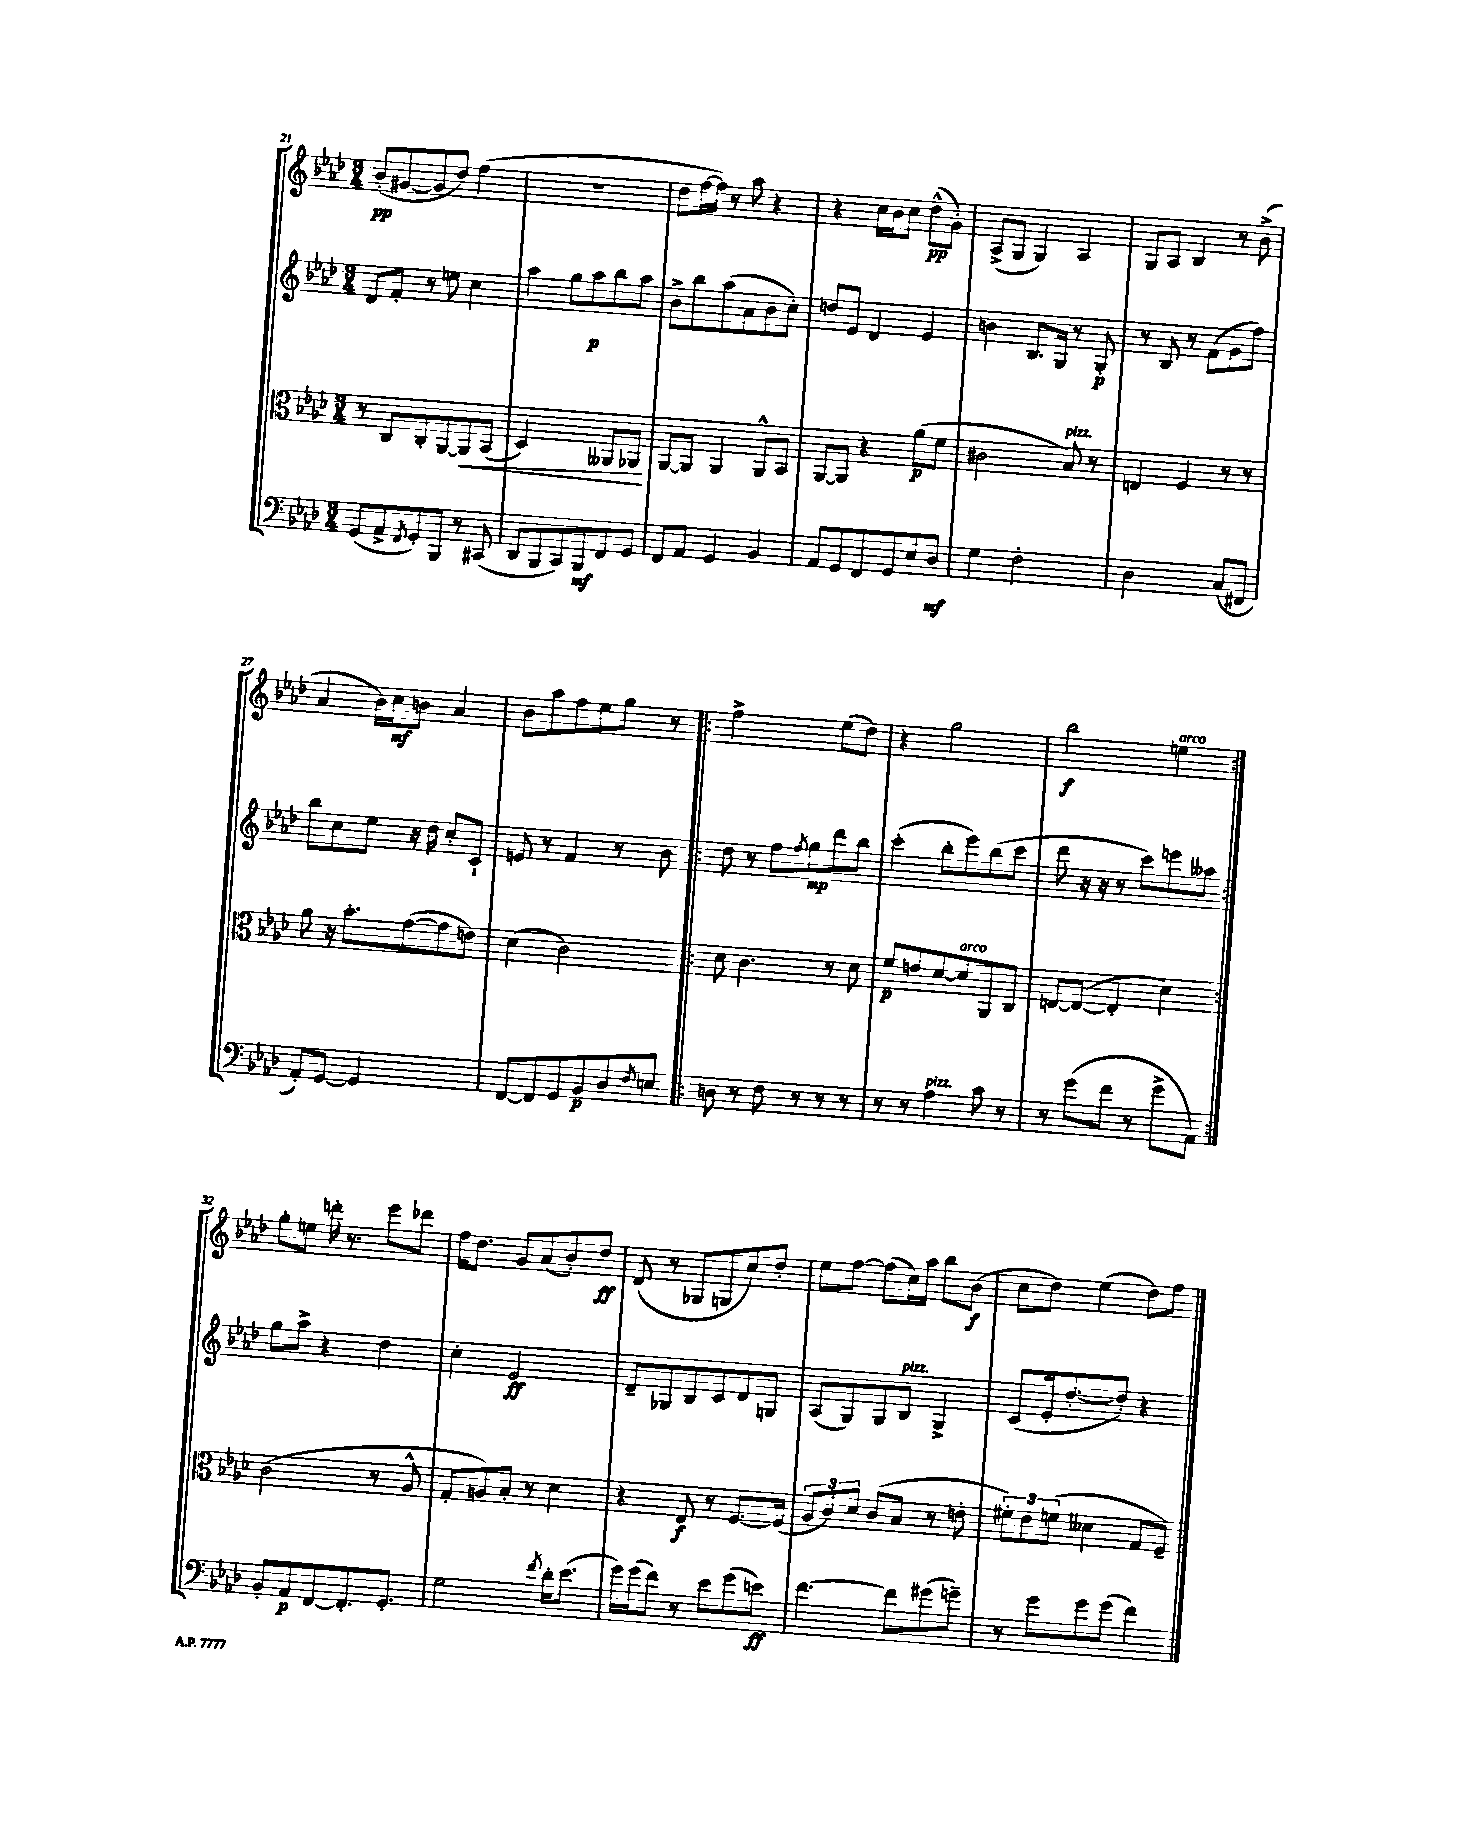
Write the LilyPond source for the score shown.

<<
\new StaffGroup <<
\new Staff = "s0" {
    \clef treble \key aes \major \numericTimeSignature \time 3/4
    bes'8-.\pp( gis'8~ gis'8 des''8) f''4( |
    R2. |
    des''8 f''16~ f''16) r8 aes''8 r4 |
    r4 c''16 bes'16 c''8 des''8-^\pp( g'8-.) |
    aes8->( g8 g4) aes4 |
    g8 aes8 bes4 r8 bes'8->( |
    aes'4 bes'16) c''16\mf b'8 aes'4 |
    bes'8 aes''8 f''8 ees''8 g''8 r8 |
    \repeat volta 2 { f''2-> ees''8( des''8) |
    r4 g''2 |
    bes''2\f e''4^\markup { \italic "arco" } | }
    g''8-. e''8 d'''16-. r8. ees'''8 des'''8 |
    f''16 des''8. g'8 aes'8( bes'8-.) des''8\ff |
    des'8( r8 ges8 g8 c''8) des''8-. |
    ees''8 f''8~ f''8( c''16) aes''16 bes''8 bes'8\f( |
    c''8 des''8) ees''4( des''8) f''8 \bar "|." |
}
\new Staff = "s1" {
    \clef treble \key aes \major \numericTimeSignature \time 3/4
    des'8 f'8-. r8 e''8 c''4 |
    aes''4 g''8 aes''8\p bes''8 aes''8 |
    bes'8-> bes''8 aes''8( aes'8 bes'8 c''8-.) |
    d''8 ees'8 des'4 ees'4 |
    b'4 bes8. g16 r8 g8-.\p |
    r8 bes8 r8 f'8( g'8 f''8) |
    bes''8 c''8 ees''8 r16 des''16 c''8-. c'8-! |
    e'8 r8 f'4 r8 bes'8 |
    \repeat volta 2 { des''8 r8 f''8 \acciaccatura { f''8 } g''8\mp des'''8 bes''8 |
    c'''4-.( bes''8-. ees'''8) bes''8( c'''8 |
    des'''8 r16 r16 r8 c'''8) e'''8 aeses''8 | }
    g''8 aes''8-> r4 des''4 |
    c''4-. ees'2\ff |
    des'8-- ges8 bes8 c'8 des'8 g8 |
    aes8( g8) g8 bes8^\markup { \italic "pizz." } g4-> |
    c'8( ees'16-. des''8.~-. des''8-.) r4 \bar "|." |
}
\new Staff = "s2" {
    \clef alto \key aes \major \numericTimeSignature \time 3/4
    r8 c8 c8-. aes,8~ aes,8\< bes,8( |
    des2) aeses,8 aes,8\! |
    aes,8~ aes,8 aes,4 aes,8-^ bes,8 |
    aes,8~ aes,8 r4 aes'8\p( f'8 |
    cis'2 bes8^\markup { \italic "pizz." }) r8 |
    e4 f4 r8 r8 |
    aes'8 r16 bes'8.-. g'8~( g'8 e'8) |
    des'4( c'2) |
    \repeat volta 2 { des'8 c'4. r8 des'8 |
    f'8\p e'8 des'8~ des'8^\markup { \italic "arco" } aes,8 c8 |
    e8~ e8~( e4-. des'4) | }
    c'2( r8 aes8-^ |
    g8-. a8) bes8-. r8 des'4 |
    r4 ees8\f r8 f8.~ f16( |
    \tuplet 3/2 { aes8 c'8) des'8 } c'8( bes8 r8 e'8-. |
    \tuplet 3/2 { fis'8-.) ees'8 f'8( } deses'4 g8 f8--) \bar "|." |
}
\new Staff = "s3" {
    \clef bass \key aes \major \numericTimeSignature \time 3/4
    g,8( aes,8-> \acciaccatura { f,8 } g,8-.) bes,,8 r8 cis,8( |
    des,8 bes,,8 c,8) bes,,8\mf f,8 g,8 |
    f,8 aes,8 g,4 bes,4 |
    aes,8 g,8 f,8 g,8 ees8 des8\mf |
    g4 f2-. |
    des2 c8( fis,8 |
    aes,8-.) g,8~ g,2 |
    f,8~ f,8 g,8 bes,8\p des8 \acciaccatura { f8 } e8 |
    \repeat volta 2 { d8 r8 f8 r8 r8 r8 |
    r8 r8 aes4^\markup { \italic "pizz." } c'8 r8 |
    r8 g'8( f'8 r8 g'8-> aes,8) | }
    bes,8-. aes,8\p f,8~ f,8.-. g,8.-. |
    g2 \acciaccatura { f'8 } des'16-. ees'8.( |
    g'16) g'16( f'8) r8 ees'8 g'8( e'8\ff) |
    f'4.~ f'8 gis'8( g'8--) |
    r8 g'8 g'8 g'8( f'4) \bar "|." |
}
>>
>>
\layout { \context { \Score currentBarNumber = #21 } }
